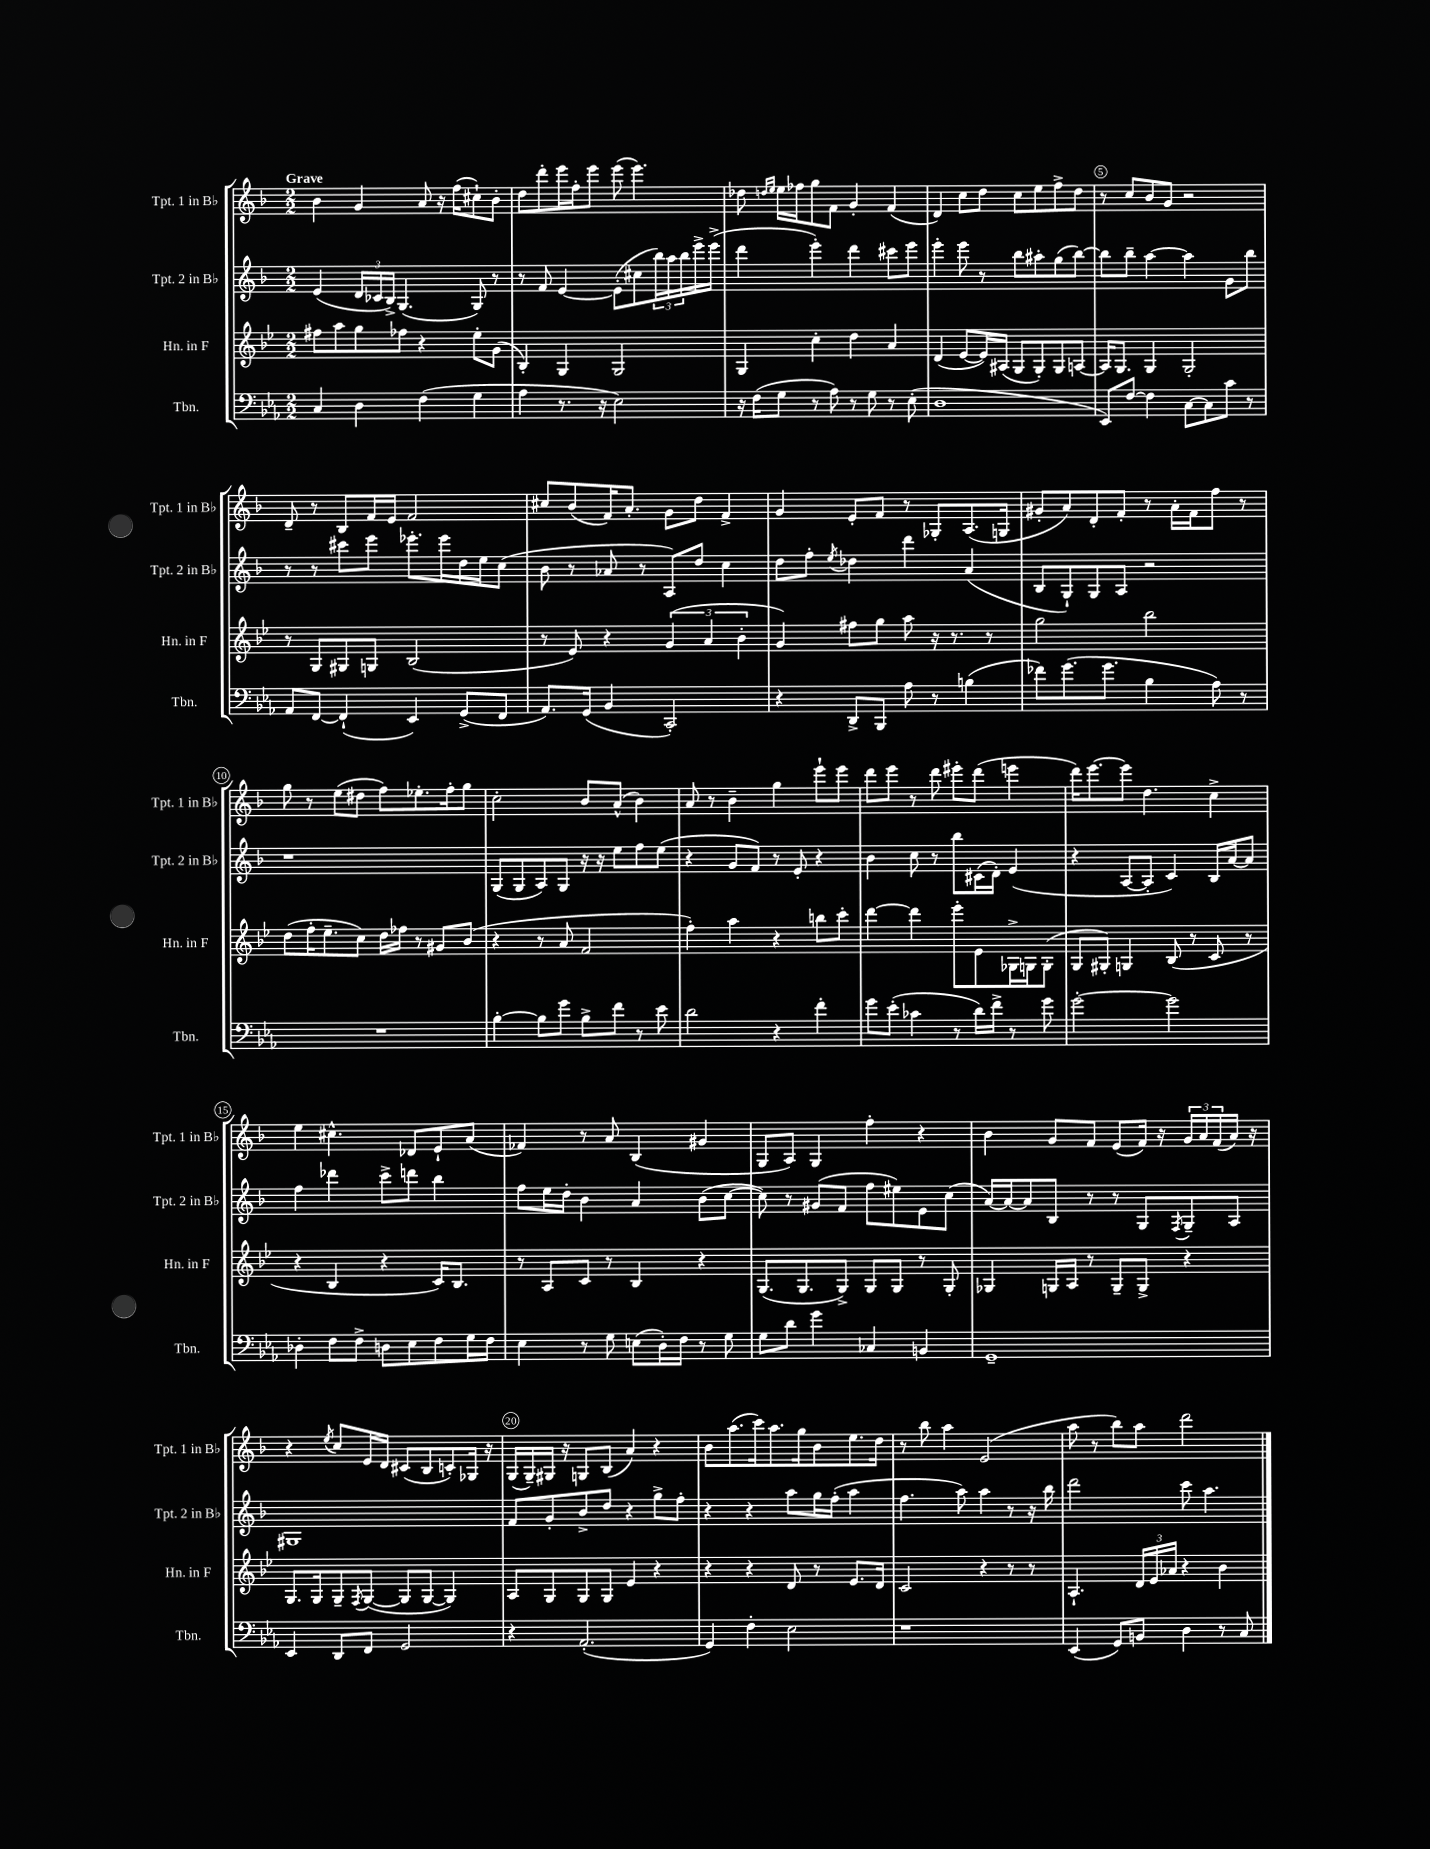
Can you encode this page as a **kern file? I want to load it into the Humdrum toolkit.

**kern	**kern	**kern	**kern
*staff4	*staff3	*staff2	*staff1
*clefF4	*clefG2	*clefG2	*clefG2
*k[b-e-a-]	*k[b-e-]	*k[b-]	*k[b-]
*M2/2	*M2/2	*M2/2	*M2/2
4C/	8ff#\L	(4e/	4b-\
.	8aa\	.	.
4D\	8gg\	24d/LL	4g/
.	.	24c-/	.
.	.	24B-^/JJ)	.
.	8ff-\J	(4.G/	.
(4F\	4r	.	8a/
.	.	.	16r
.	.	.	(16ff\LK
4G\	8ee-'\L	8G/)	8cc#`\)
.	(8g\J	8r	8b-'\J
=	=	=	=
4A-\	4B-'/)	8r	8dd\L
.	.	8f/	8ddd'\
8.r	4G/	[4e/	16eee\L
.	.	.	16ff'\J
.	.	.	8eee\J
16r	.	.	.
2E-\)	2G/	(8e'\]L	(8eee\
.	.	8cc#\	4.eee\)
.	.	24bb-\L)	.
.	.	24aa\	.
.	.	24bb-\	.
.	.	16eee^\	.
.	.	(16eee^\JJ	.
=	=	=	=
16r	4G/	4ddd\	8dd-\
(16F\LK	.	.	.
.	.	.	16qqdd/LL
.	.	.	16qqee/JJ
8G\J	.	.	16ee\LL
.	.	.	16ff-\J
8r	4cc'\	4eee'\)	8gg\
8A-\)	.	.	8f\J
8r	4dd\	4ddd\	4g'/
8G\	.	.	.
8r	4a/	8ccc#\L	(4f/
(8E-'\	.	8eee\J	.
=	=	=	=
1D	(4d/	4eee'\	4d/)
.	[8e-/L	8eee\	8cc\L
.	16e-/]L)	8r	8dd\J
.	(16A#/JJ	.	.
.	8G/L	8bb-\L	8cc\L
.	8G'/)	8aa#'\	8ee\
.	8G/	(8gg\	8ff^\
.	[8A/J	[8bb-\J)	8dd\J
=	=	=	=
8EE-/L)	16A/]LK	8bb-\]L	8r
.	8.G/J	.	.
[8F/J	.	8bb-~\J	8cc/L
4F\]	4G/	[4aa\	8b-/
.	.	.	8g/J
[8C\L	2G'/	4aa\]	2r
8C\]	.	.	.
8c\J	.	8g\L	.
8r	.	8bb-\J	.
=	=	=	=
8AA-/L	8r	8r	8d~/
[8FF/J	8G/L	8r	8r
(4FF`/]	8G#/	8ccc#\L	8B-/L
.	8G/J	8eee\J	16f/L
.	.	.	16e/JJ
4EE-/)	(2B-/	8.eee-'\L	2f/
.	.	16eee-\L	.
(8GG^/L	.	16dd\	.
.	.	16ee\J	.
8FF/J	.	(8cc\J	.
=	=	=	=
8.AA-/L)	8r	8b-\	8cc#/L
.	8e-/)	8r	(8b-/
(16GG/Jk	.	.	.
4BB-/	4r	8a-/	16f/K)
.	.	.	8.a'/J
.	.	8r	.
2CC'/)	(6g/	8A/L)	8g\L
.	.	8dd/J	8dd\J
.	6a/	.	.
.	.	4cc\	4f^/
.	6b-'\	.	.
=	=	=	=
4r	4g/)	8dd\L	4g/
.	.	8ff'\J	.
.	.	8qee/	.
8DD^/L	8ff#\L	4dd-\	8e'/L
8BBB-/J	8gg\J	.	8f/J
8A-\	8aa\	4ddd\	8r
8r	16r	.	8G-'/L
.	8.r	.	.
(4B\	.	(4a/	(8.A/
.	8r	.	.
.	.	.	16G/Jk
=	=	=	=
8f-\L)	2gg\	8B-/L	8g#'/L
(8.g\	.	8G`/)	8a/)
.	.	8G/	8d'/
8.g\J	.	.	.
.	.	8A/J	8f'/J
4B-\	2bb-\	2r	8r
.	.	.	16a'\LL
.	.	.	16f\J
8A-\)	.	.	8ff\J
8r	.	.	8r
=	=	=	=
1r	(8dd\L	1r	8gg\
.	16ff'\K	.	8r
.	8.ee-~\	.	.
.	.	.	(8ee\L
.	8cc\J)	.	8dd#\J
.	16dd\LL	.	8ff\L)
.	16ff-\JJ	.	.
.	8r	.	8.ee-'\
.	8g#/L	.	.
.	.	.	16ff'\k
.	(8b-/J	.	8gg\J
=	=	=	=
[4B-'\	4r	(8G/L	2cc'\
.	.	8G/	.
8B-\]L	8r	8A/)	.
8g\J	8a/	8G/J	.
8B-^\L	2f/	16r	8b-/L
.	.	16r	.
8f\J	.	8ee\L	(8a^^/J
8r	.	8ff\	4b-\)
8e-\	.	(8ee\J	.
=	=	=	=
2d\	4ff'\)	4r	8a/
.	.	.	8r
.	4aa\	8g/L	4b-~\
.	.	8f/J)	.
4r	4r	8r	4gg\
.	.	8e'/	.
4f'\	8bb\L	4r	8eee`\L
.	8ccc'\J	.	8eee\J
=	=	=	=
8g\L	[4ddd\	4b-\	8ddd\L
(8e-'\J	.	.	8eee\J
4c-\	4ddd\]	8cc\	8r
.	.	8r	8ddd\
8r	8eee-'\L	8bb-\L	8eee#'\L
16d\LL)	8e-\	(16c#\L	(8ddd\J
16f^\JJ	.	16d'\JJ)	.
8r	16G-^\L	(4e/	4eee\
.	16G\J	.	.
8g\	(8G'\J	.	.
=	=	=	=
[2g'\	8G/L	4r	16ddd\LK)
.	.	.	[8.eee\
.	8G#'/J)	.	.
.	4G/	[8A/L	8eee\]J
.	.	8A'/]J	4.dd\
2g\]	(8B-/	4c/)	.
.	8r	.	.
.	8c/	16B-/LL	4cc^\
.	.	[16a/J	.
.	8r	8a/]J	.
=	=	=	=
4D-'\	4r	4ff\	4ee\
8F\L	4B-/	4ddd-\	4.cc#^^\
8F^\J	.	.	.
8D\L	4r	8ccc^\L	.
8E-\	.	8ddd\J	8d-/L
8F\	16c/LK)	4bb-\	8e`/
.	8.B-/J	.	.
16G\L	.	.	(8a/J
16F\JJ	.	.	.
=	=	=	=
4E-\	8r	8ff\L	4f-/)
.	8A/L	16ee\L	.
.	.	16dd'\JJ	.
8r	8c/J	4b-\	8r
8G\	8r	.	8a/
(8E\L	4B-/	4a/	(4B-/
16D'\L)	.	.	.
16F\JJ	.	.	.
8r	4r	(8b-\L	4g#/
8G\	.	[8cc\J	.
=	=	=	=
8G\L	(8.G/L	8cc\])	8G/L
8d\J	.	8r	8A/J)
.	8.G/	.	.
4g\	.	(8g#/L	4G/
.	8G^/J)	8f/J	.
4C-/	8G/L	8ff\L	4ff'\
.	8G/J	8ee#\)	.
4BB/	8r	8e\	4r
.	8G'/	(8cc\J	.
=	=	=	=
1GG~	4G-/	[16a/LL)	4b-\
.	.	16a/_J	.
.	.	8a/]	.
.	16G/LL	8B-/J	8g/L
.	16A/JJ	.	.
.	8r	8r	8f/J
.	8G~/L	8r	(8e/L
.	8G^/J	8G/L	16f/Jk)
.	.	.	16r
.	.	8qF/	.
.	4r	8G~/	24g/LL
.	.	.	24a/
.	.	.	(24f/
.	.	8A/J	16a/JJ)
.	.	.	16r
=	=	=	=
4EE-/	8.G/L	1G#	4r
.	16G/k	.	.
.	.	.	8qee/
8DD/L	8G~/	.	8cc/L
.	8qF/	.	.
8FF/J	([8G/J	.	16e/L
.	.	.	16d/JJ
2GG/	8G/]L	.	(8c#/L
.	[8G/J	.	8B-/
.	4G/])	.	8c'/)
.	.	.	16G-/Jk
.	.	.	16r
=	=	=	=
4r	8A/L	8f/L	(16G/LL
.	.	.	16G~/)
.	8G/	8g'/	16G#/JJ
.	.	.	16r
(2.AA-'/	8G/	8b-^/	8G/L
.	8G/J	8dd/J	(8B-/J
.	4e-/	4r	4a/)
.	4r	8gg^\L	4r
.	.	8ff'\J	.
=	=	=	=
4GG/)	4r	4r	8b-\L
.	.	.	(8.aa\
4F'\	4r	4r	.
.	.	.	16ccc\k)
.	.	.	8.aa\
2E-\	8d/	8aa\L	.
.	.	.	16gg\k
.	8r	16gg\L	8b-\
.	.	(16ff'\JJ	.
.	8.e-/L	4aa\	8.ee\
.	16d/Jk	.	16dd\Jk
=	=	=	=
1r	2c/	4.ff\	8r
.	.	.	8bb-\
.	.	.	4aa\
.	.	8aa\)	.
.	4r	4aa\	(2e/
.	8r	8r	.
.	8r	16r	.
.	.	16bb-\	.
=	=	=	=
(4EE-/	4.A`/	2ddd\	8aa\
.	.	.	8r
8GG/L)	.	.	8bb-\L)
8BB/J	24d/LL	.	8aa\J
.	24e-/	.	.
.	24a-/JJ	.	.
4D\	4r	8ccc\	2ddd\
.	.	4.aa\	.
8r	4b-\	.	.
8C/	.	.	.
==	==	==	==
*-	*-	*-	*-
